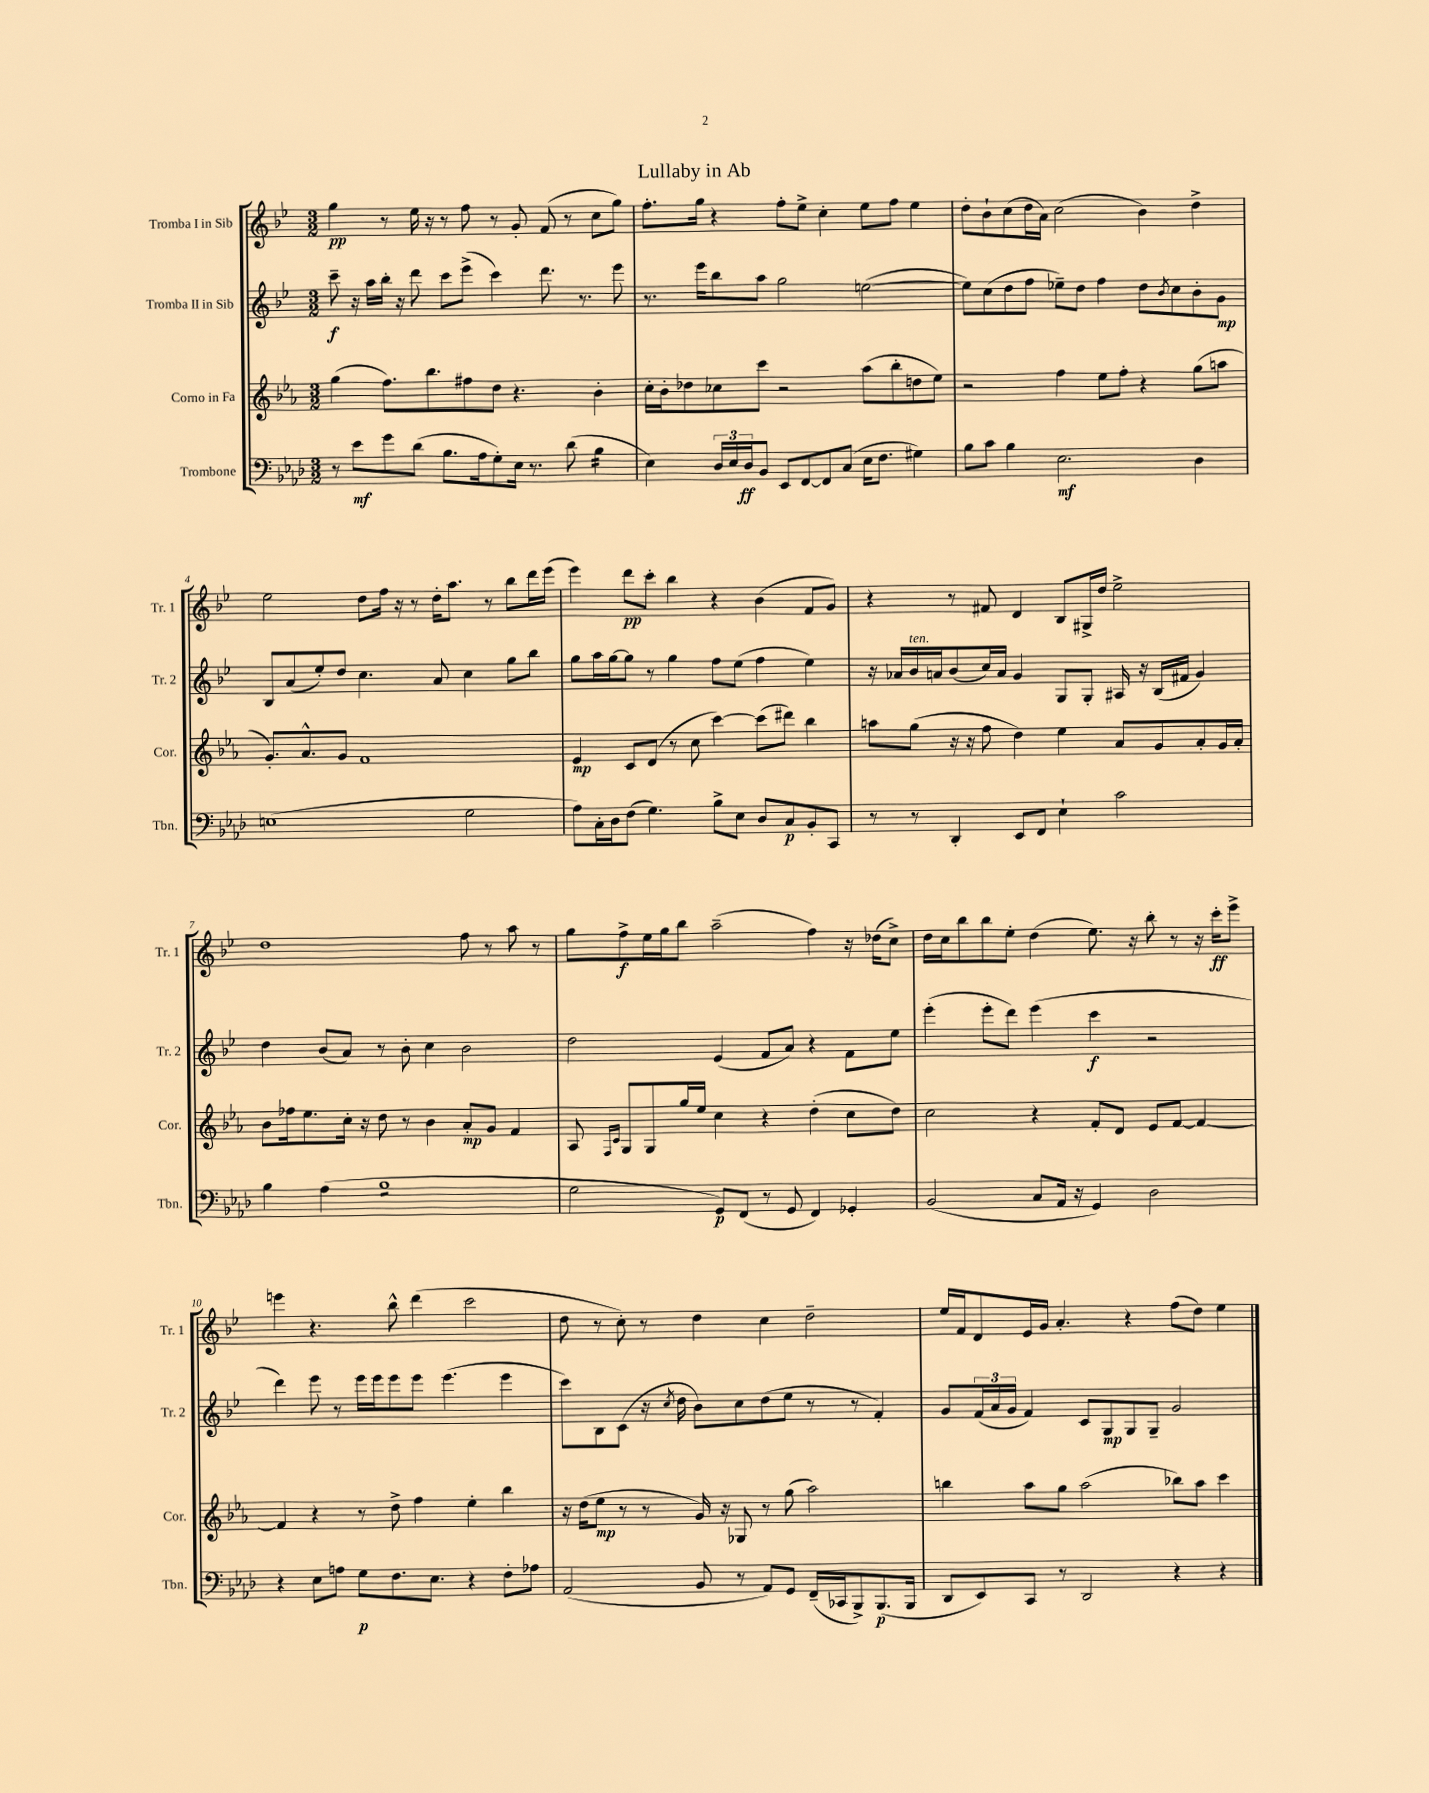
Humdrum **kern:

**kern	**dynam	**kern	**dynam	**kern	**dynam	**kern	**dynam
*part4	*part4	*part3	*part3	*part2	*part2	*part1	*part1
*staff4	*staff4	*staff3	*staff3	*staff2	*staff2	*staff1	*staff1
*I"Trombone	*	*I"Corno in Fa	*	*I"Tromba II in Sib	*	*I"Tromba I in Sib	*
*I'Tbn.	*	*I'Cor.	*	*I'Tr. 2	*	*I'Tr. 1	*
*clefF4	*	*clefG2	*	*clefG2	*	*clefG2	*
*k[b-e-a-d-]	*	*k[b-e-a-]	*	*k[b-e-]	*	*k[b-e-]	*
*M3/2	*	*M3/2	*	*M3/2	*	*M3/2	*
=1	=1	=1	=1	=1	=1	=1	=1
8r	.	(4gg\	.	8ccc~\	f	4gg\	pp
8e-\L	mf	.	.	16r	.	.	.
.	.	.	.	16aa\LL	.	.	.
8g\	.	8.ff\L)	.	16bb-'\JJ	.	8r	.
.	.	.	.	16r	.	.	.
(8d-\J	.	.	.	8ddd\	.	16ee-\	.
.	.	8.bb-\	.	.	.	16r	.
8.B-\L	.	.	.	8ccc\L	.	8r	.
.	.	8ff#X\	.	(8eee-^\J	.	8ff\	.
16A-\k	.	.	.	.	.	.	.
8G'\)	.	8dd\J	.	4ccc\)	.	8r	.
16E-\Jk	.	4.r	.	.	.	8g'/	.
8.r	.	.	.	.	.	.	.
.	.	.	.	8.ddd\	.	(8f/	.
(8d-\	.	.	.	.	.	8r	.
.	.	.	.	8.r	.	.	.
*tremolo	*	*	*	*	*	*	*
16B-\LL	.	4b-'\	.	.	.	8cc\L	.
16B-\	.	.	.	.	.	.	.
16B-\	.	.	.	8eee-\	.	8gg\J)	.
16B-\JJ	.	.	.	.	.	.	.
*Xtremolo	*	*	*	*	*	*	*
=2	=2	=2	=2	=2	=2	=2	=2
4E-\)	.	16cc'\LL	.	8.r	.	8.ff'\L	.
.	.	16b-'\J	.	.	.	.	.
.	.	8dd-X\	.	.	.	.	.
.	.	.	.	16eee-\KL	.	16gg\Jk	.
24D-/LL	.	8cc-X\	.	8bb-\	.	4r	.
24E-/	.	.	.	.	.	.	.
24D-/J	ff	.	.	.	.	.	.
8BB-/J	.	8ccc\J	.	8aa\J	.	.	.
8EE-/L	.	2r	.	2gg\	.	8ff'\L	.
[8FF/	.	.	.	.	.	8ee-^\J	.
8FF/]	.	.	.	.	.	4cc'\	.
(8C/J	.	.	.	.	.	.	.
16E-\KL	.	(8aa-\L	.	([2een\	.	8ee-\L	.
8.F\J	.	.	.	.	.	.	.
.	.	8bb-'\	.	.	.	8ff\J	.
4G#X\)	.	8ddn\	.	.	.	4ee-\	.
.	.	8ee-\J)	.	.	.	.	.
=3	=3	=3	=3	=3	=3	=3	=3
8B-\L	.	2r	.	8ee\L])	.	8dd'\L	.
8c\J	.	.	.	(8cc\	.	8b-`\	.
4B-\	.	.	.	8dd\	.	(8cc\	.
.	.	.	.	8ff\J	.	16dd\L	.
.	.	.	.	.	.	16a\JJ)	.
2.E-\	mf	4ff\	.	8ee-X~\L)	.	(2cc\	.
.	.	.	.	8dd\J	.	.	.
.	.	8ee-\L	.	4ff\	.	.	.
.	.	8ff'\J	.	.	.	.	.
.	.	4r	.	8dd\L	.	4b-\)	.
.	.	.	.	8qb-/	.	.	.
.	.	.	.	8cc\	.	.	.
4D-\	.	(8gg\L	.	8b-'\	.	4dd^\	.
.	.	8aan\J	.	8g\J	mp	.	.
!!LO:LB:g=z
=4	=4	=4	=4	=4	=4	=4	=4
(1En	.	8.g'/L)	.	8B-/L	.	2ee-\	.
.	.	.	.	(8a/	.	.	.
.	.	8.a-^^/	.	.	.	.	.
.	.	.	.	8ee-'/)	.	.	.
.	.	8g/J	.	8dd/J	.	.	.
.	.	1f	.	4.cc\	.	8dd\L	.
.	.	.	.	.	.	16ff\Jk	.
.	.	.	.	.	.	16r	.
.	.	.	.	.	.	8r	.
.	.	.	.	8a/	.	16dd'\KL	.
.	.	.	.	.	.	8.aa\J	.
2G\	.	.	.	4cc\	.	.	.
.	.	.	.	.	.	8r	.
.	.	.	.	8gg\L	.	8bb-\L	.
.	.	.	.	8bb-\J	.	16ddd\L	.
.	.	.	.	.	.	(16eee-\JJ	.
=5	=5	=5	=5	=5	=5	=5	=5
8A-\L)	.	4e-/	mp	8gg\L	.	4eee-\)	.
16C'\L	.	.	.	16aa\L	.	.	.
16D-\J	.	.	.	[16gg\J	.	.	.
(8F\J	.	8c/L	.	8gg\J]	.	8ddd\L	pp
4.G\)	.	(8d/J	.	8r	.	8ccc'\J	.
.	.	8r	.	4gg\	.	4bb-\	.
.	.	8cc\	.	.	.	.	.
8B-^\L	.	[4ccc\)	.	8ff\L	.	4r	.
8E-\J	.	.	.	(8ee-\J	.	.	.
8D-/L	.	(8ccc\L]	.	4ff\	.	(4b-\	.
8C/	p	8ddd#X\J)	.	.	.	.	.
8BB-'/	.	4bb-\	.	4ee-\)	.	8f/L	.
8CC/J	.	.	.	.	.	8g/J)	.
=6	=6	=6	=6	=6	=6	=6	=6
8r	.	8aan\L	.	16r	.	4r	.
.	.	.	.	16a-X/LL	.	.	.
!	!	!	!	!LO:TX:a:i:t=ten.	!	!	!
8r	.	(8gg\J	.	16b-/	.	.	.
.	.	.	.	16an/J	.	.	.
4DD-'/	.	16r	.	(8b-/	.	8r	.
.	.	16r	.	.	.	.	.
.	.	8ff\	.	16cc/L)	.	8f#X/	.
.	.	.	.	16a/JJ	.	.	.
8EE-/L	.	4dd\)	.	4g/	.	4d/	.
8FF/J	.	.	.	.	.	.	.
4E-`\	.	4ee-\	.	8G/L	.	8B-/L	.
.	.	.	.	8G'/J	.	16G#X^/L	.
.	.	.	.	.	.	16dd/JJ	.
2c\	.	8a-/L	.	16A#X/	.	2ee-^\	.
.	.	.	.	16r	.	.	.
.	.	8g/	.	(16B-/LL	.	.	.
.	.	.	.	16f#X/JJ	.	.	.
.	.	8a-'/	.	4g/)	.	.	.
.	.	16g/L	.	.	.	.	.
.	.	16a-'/JJ	.	.	.	.	.
!!LO:LB:g=z
=7	=7	=7	=7	=7	=7	=7	=7
4B-\	.	8b-\L	.	4dd\	.	1dd	.
.	.	16ff-X\k	.	.	.	.	.
.	.	8.ee-\	.	.	.	.	.
(4A-\	.	.	.	(8b-/L	.	.	.
.	.	16cc'\Jk	.	8a/J)	.	.	.
.	.	16r	.	.	.	.	.
*tremolo	*	*	*	*	*	*	*
8B-L	.	8dd\	.	8r	.	.	.
8B-	.	8r	.	8b-'\	.	.	.
8B-	.	4b-\	.	4cc\	.	.	.
8B-	.	.	.	.	.	.	.
8B-	.	8a-'/L	mp	2b-\	.	8ff\	.
8B-	.	8g/J	.	.	.	8r	.
8B-	.	4f/	.	.	.	8aa\	.
8B-J	.	.	.	.	.	8r	.
*Xtremolo	*	*	*	*	*	*	*
=8	=8	=8	=8	=8	=8	=8	=8
2G\	.	8A-/	.	2dd\	.	8gg\L	.
.	.	16qqF/LL	.	.	.	.	.
.	.	16qqc/JJ	.	.	.	.	.
.	.	8G/L	.	.	.	8ff^\	f
.	.	8G/	.	.	.	16ee-\L	.
.	.	.	.	.	.	16gg\J	.
.	.	16gg/L	.	.	.	8bb-\J	.
.	.	16ee-/JJ	.	.	.	.	.
8GG/L)	p	4cc\	.	(4e-/	.	(2aa~\	.
(8FF/J	.	.	.	.	.	.	.
8r	.	4r	.	8f/L	.	.	.
8GG/	.	.	.	8a/J)	.	.	.
4FF/)	.	(4dd'\	.	4r	.	4ff\)	.
4GG-X'/	.	8cc\L	.	8f\L	.	16r	.
.	.	.	.	.	.	(16dd-X\KL	.
.	.	8dd\J)	.	8ee-\J	.	8cc^\J)	.
=9	=9	=9	=9	=9	=9	=9	=9
(2BB-/	.	2cc\	.	(4eee-'\	.	16dd\LL	.
.	.	.	.	.	.	16cc\J	.
.	.	.	.	.	.	8bb-\	.
.	.	.	.	8eee-'\L	.	8bb-\	.
.	.	.	.	8ddd\J)	.	8ee-'\J	.
8C/L	.	4r	.	(4eee-\	.	(4dd\	.
16AA-/Jk	.	.	.	.	.	.	.
16r	.	.	.	.	.	.	.
4GG/)	.	8f'/L	.	4ccc\	f	8.ee-\)	.
.	.	8d/J	.	.	.	.	.
.	.	.	.	.	.	16r	.
2D-\	.	8e-/L	.	2r	.	8bb-'\	.
.	.	[8f/J	.	.	.	8r	.
.	.	4f/_	.	.	.	16r	.
.	.	.	.	.	.	16ccc'\KL	ff
.	.	.	.	.	.	8eee-^\J	.
!!LO:LB:g=z
=10	=10	=10	=10	=10	=10	=10	=10
4r	.	4f/]	.	4ddd\)	.	4eeen\	.
8E-\L	.	4r	.	8eee-\	.	4.r	.
8An\J	.	.	.	8r	.	.	.
8G\L	p	8r	.	16eee-\LL	.	.	.
.	.	.	.	16eee-\J	.	.	.
8.F\	.	8dd^\	.	8eee-\	.	8bb-^^\	.
.	.	4ff\	.	8eee-\J	.	(4ddd\	.
8.E-\J	.	.	.	.	.	.	.
.	.	.	.	(4.eee-\	.	.	.
4r	.	4ee-'\	.	.	.	2ccc\	.
8F'\L	.	4bb-\	.	4eee-\	.	.	.
8A-X\J	.	.	.	.	.	.	.
=11	=11	=11	=11	=11	=11	=11	=11
(2AA-/	.	16r	.	8ccc\L)	.	8dd\	.
.	.	(16dd\KL	.	.	.	.	.
.	.	8ee-\J	mp	8B-\	.	8r	.
.	.	8r	.	(8c\J	.	8cc'\)	.
.	.	8r	.	16r	.	8r	.
.	.	.	.	8qcc/	.	.	.
.	.	.	.	16dd\	.	.	.
8BB-/	.	16g/)	.	8b-\L)	.	4dd\	.
.	.	16r	.	.	.	.	.
8r	.	8G-X/	.	8cc\	.	.	.
8AA-/L)	.	8r	.	(8dd\	.	4cc\	.
8GG/J	.	(8gg\	.	8ee-\J	.	.	.
(16FF~/LL	.	2aa-\)	.	8r	.	2dd~\	.
16CC-X/J	.	.	.	.	.	.	.
8BBB-^/)	.	.	.	8r	.	.	.
(8.BBB-/	p	.	.	4f'/)	.	.	.
16BBB-/Jk	.	.	.	.	.	.	.
=12	=12	=12	=12	=12	=12	=12	=12
8DD-/L	.	4bbn\	.	8g/L	.	16ee-/LL	.
.	.	.	.	.	.	16f/J	.
8EE-/)	.	.	.	(24f/L	.	8d/	.
.	.	.	.	24a/	.	.	.
.	.	.	.	24g/JJ	.	.	.
8CC/J	.	8aa-\L	.	4f/)	.	16e-/L	.
.	.	.	.	.	.	16g/JJ	.
8r	.	8gg\J	.	.	.	4.a'/	.
2DD-/	.	(2aa-\	.	8c/L	.	.	.
.	.	.	.	8G/	mp	.	.
.	.	.	.	8G/	.	4r	.
.	.	.	.	8G~/J	.	.	.
4r	.	8bb-X\L)	.	2g/	.	(8ff\L	.
.	.	8aa-\J	.	.	.	8dd\J)	.
4r	.	4ccc\	.	.	.	4ee-\	.
==	==	==	==	==	==	==	==
*-	*-	*-	*-	*-	*-	*-	*-
